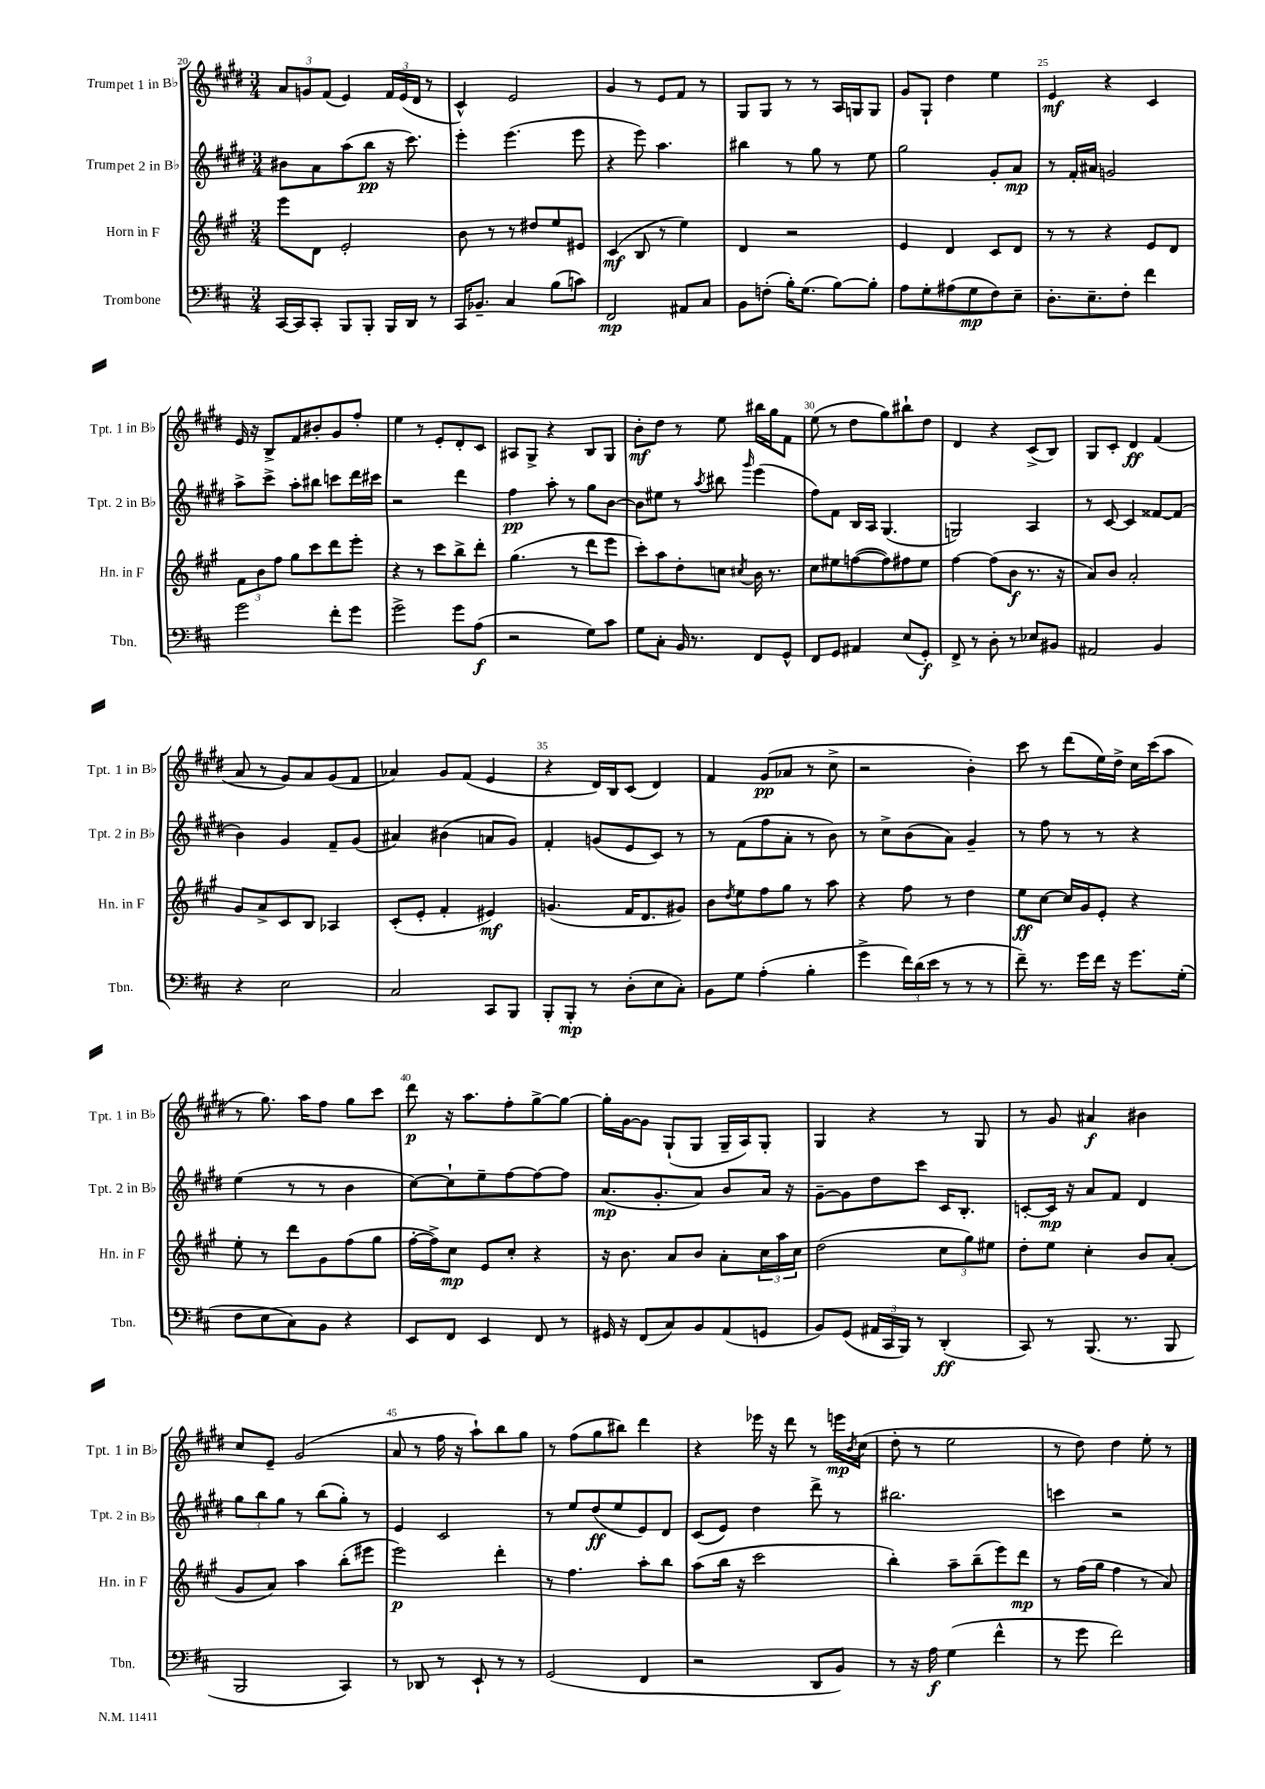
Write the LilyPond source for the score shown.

<<
\new StaffGroup <<
\new Staff = "s0" \with { instrumentName = "Trumpet 1 in Bb" shortInstrumentName = "Tpt. 1 in Bb" } {
    \clef treble \key e \major \numericTimeSignature \time 3/4
    \tuplet 3/2 { a'8 g'8 fis'8( } e'4) \tuplet 3/2 { fis'16 e'16( dis'16 } r8 |
    cis'4-^) e'2 |
    gis'4 r8 e'8 fis'8 r8 |
    gis8 gis8 r8 r8 a16 g16 g8 |
    gis'8 gis8-! dis''4 e''4 |
    e'4\mf r4 cis'4 |
    e'16 r16 b8-> fis'8 bis'8-. gis'8 fis''8-. |
    e''4 r8 e'8-. dis'8-. cis'8 |
    ais8 gis8-> r4 b8 gis8 |
    b'8-.\mf dis''8 r8 e''8 bis''16 gis''16 fis'8 |
    e''8( r8 dis''8 gis''8) bis''8-! dis''8 |
    dis'4 r4 cis'8->( b8) |
    gis8 cis'8-. dis'4\ff fis'4( |
    a'8 r8 gis'8) a'8 gis'8( fis'8 |
    aes'4) gis'8 fis'8( e'4 |
    r4 dis'16) b16 cis'8( dis'4) |
    fis'4 gis'8\pp( aes'8 r8 cis''8-> |
    r2 b'4-.) |
    cis'''8 r8 dis'''8( e''16) dis''16-> cis''16 cis'''16( a''8 |
    r8 gis''8.) a''16 fis''8 gis''8 cis'''8 |
    dis'''8\p r16 a''8. fis''8-. gis''8~-> gis''8~ |
    gis''16-. gis'16~ gis'8 gis8-!( gis8 gis16-- a16) gis8-. |
    gis4 r4 r8 gis8 |
    r8 gis'8 ais'4\f bis'4 |
    cis''8 e'8-- gis'2( |
    a'8 r8 fis''16 r16 a''8-!) b''8 gis''8 |
    r8 fis''8( gis''8 bis''8) dis'''4 |
    r4 ees'''16 r16 dis'''8 r8 e'''16\mp \acciaccatura { b'8 } cis''16( |
    dis''8-. r8 e''2 |
    r8 dis''8) dis''4 e''8-. r8 \bar "|." |
}
\new Staff = "s1" \with { instrumentName = "Trumpet 2 in Bb" shortInstrumentName = "Tpt. 2 in Bb" } {
    \clef treble \key e \major \numericTimeSignature \time 3/4
    bis'8 a'8 a''8( b''8\pp r16 cis'''8.) |
    e'''4-. e'''4.( e'''8 |
    r4 e'''8) a''4. |
    bis''4 r8 gis''8 r8 e''8 |
    gis''2 gis'8-. a'8\mp |
    r8 fis'16-. ais'16 g'2 |
    a''8-> cis'''8-> a''8-. bis''8 c'''8 dis'''16 cis'''16 |
    r2 dis'''4 |
    fis''4\pp a''8-. r8 gis''8 b'8~ |
    b'8 eis''8 r8 \acciaccatura { a''8 } bis''8 \grace { gis'''16 } e'''4( |
    fis''8) fis'8 b16 a16 gis4.( |
    g2) a4 |
    r8 cis'8~ cis'4 fisis'8~ fisis'8( |
    b'4) gis'4 fis'8-- gis'8( |
    ais'4) bis'4( a'8 gis'8) |
    fis'4-. g'8( e'8 cis'8) r8 |
    r8 fis'8( fis''8 a'8-. r8 b'8) |
    r8 cis''8-> b'8( a'8) gis'4-- |
    r8 fis''8 r8 r8 r4 |
    e''4( r8 r8 b'4 |
    cis''8~) cis''8-! e''8-- fis''8~ fis''8~ fis''8 |
    a'8.\mp( gis'8.-. a'8) b'8 a'16 r16 |
    gis'8~-- gis'8 dis''8 cis'''8 cis'16 b8.-. |
    c'8~-. c'16\mp r16 a'8 fis'8 dis'4 |
    \tuplet 3/2 { gis''8 b''8 gis''8 } r8 b''8( gis''8-.) r8 |
    e'4 cis'2 |
    r8 e''8 dis''8\ff( e''8 e'8) dis'8 |
    cis'8( e'8) dis''4 dis'''8-> r8 |
    bis''2. |
    c'''4 r2 \bar "|." |
}
\new Staff = "s2" \with { instrumentName = "Horn in F" shortInstrumentName = "Hn. in F" } {
    \clef treble \key a \major \numericTimeSignature \time 3/4
    e'''8 d'8 e'2-. |
    b'8 r8 r8 dis''8 e''8 eis'8 |
    cis'4\mf( b8 r8 e''4) |
    d'4 r2 |
    e'4 d'4 cis'8 d'8 |
    r8 r8 r4 e'8 d'8 |
    \tuplet 3/2 { fis'8 b'8 fis''8 } gis''8 cis'''8 d'''8 e'''8-. |
    r4 r8 cis'''8 b''8-> d'''8-. |
    gis''4.( r8 d'''8 e'''8 |
    cis'''8-.) a''8 d''8-. c''8 \acciaccatura { cis''8 } b'16 r8. |
    cis''8 eis''8 f''8~( f''8) fis''8 eis''8 |
    fis''4~ fis''8( b'8\f r8. r16 |
    a'8) b'8 a'2-. |
    gis'8 a'8-> cis'8 b8 aes4 |
    cis'8-.( e'8-. fis'4-. eis'4\mf) |
    g'4.( fis'16 d'8. gis'8) |
    b'8 \acciaccatura { d''8 } e''8 fis''8 gis''8 r8 a''8 |
    r4 fis''8 r8 d''4 |
    e''8\ff cis''8~ cis''16 gis'16 e'8-. r4 |
    e''8-. r8 d'''8 gis'8 fis''8( gis''8 |
    fis''16~-. fis''16->) cis''8\mp e'8 cis''8-. r4 |
    r16 b'8. a'8 b'8 a'8-. \tuplet 3/2 { cis''16 a''16 cis''16 } |
    d''2( \tuplet 3/2 { cis''8 gis''8) eis''8 } |
    d''8-. e''8 cis''4-. b'8 a'8-.( |
    gis'8 a'8) a''4 b''8-.( eis'''8 |
    e'''2\p) d'''4-. |
    r8 fis''4. a''8-. b''8 |
    a''8( b''16 r16 cis'''2 |
    b''4-.) a''8-- b''8--( e'''8) d'''8\mp |
    r8 fis''16( gis''16 fis''4 r8 a'8) \bar "|." |
}
\new Staff = "s3" \with { instrumentName = "Trombone" shortInstrumentName = "Tbn." } {
    \clef bass \key d \major \numericTimeSignature \time 3/4
    cis,16~ cis,16 cis,8-. b,,8 b,,8-. b,,16 d,16 r8 |
    cis,16 bes,8.-- cis4 b8( c'8) |
    fis,2\mp ais,8 cis8 |
    b,8 f8-.( b16-.) g8.( b8~) b8-. |
    a8 g8-. ais8( g8\mp fis8) e8-- |
    d8.-. e8.-- fis8-. fis'4 |
    g'2 fis'8-. g'8 |
    g'2-> g'8 a8\f( |
    r2 g8) cis'8 |
    g8 cis8-. b,16 r8. fis,8 g,8-^ |
    fis,8 g,8 ais,4 e8( g,8-.\f) |
    fis,8-> r8 d8-. r8 ees8 bis,8 |
    ais,2 b,4 |
    r4 e2 |
    cis2 cis,8 b,,8 |
    b,,8-. b,,8-.\mp r8 d8-.( e8 cis8-.) |
    b,8 g8 a4-.( b4-. |
    g'4-> \tuplet 3/2 { fis'16) d'16( e'16 } r8 r8 r8 |
    fis'8--) r8. g'16 fis'16 r16 g'8. g16-.( |
    fis8 e8 cis8) b,8 r4 |
    e,8 fis,8 e,4 fis,8 r8 |
    gis,16 r16 fis,8( cis8) b,8 a,8( g,8 |
    b,8) g,8( \tuplet 3/2 { ais,16 cis,16 b,,16) } r8 d,4-.\ff( |
    cis,8) r8 b,,8.( r8. b,,8 |
    b,,2 cis,4) |
    r8 des,8 r8 e,8-! r8 r8 |
    g,2( fis,4 |
    r2 d,8 b,8) |
    r8 r16 a16\f g4( fis'4-^ |
    r8 g'8 fis'2) \bar "|." |
}
>>
>>
\layout { \context { \Score currentBarNumber = #20 \override BarNumber.break-visibility = ##(#f #t #t) barNumberVisibility = #(every-nth-bar-number-visible 5) } }
